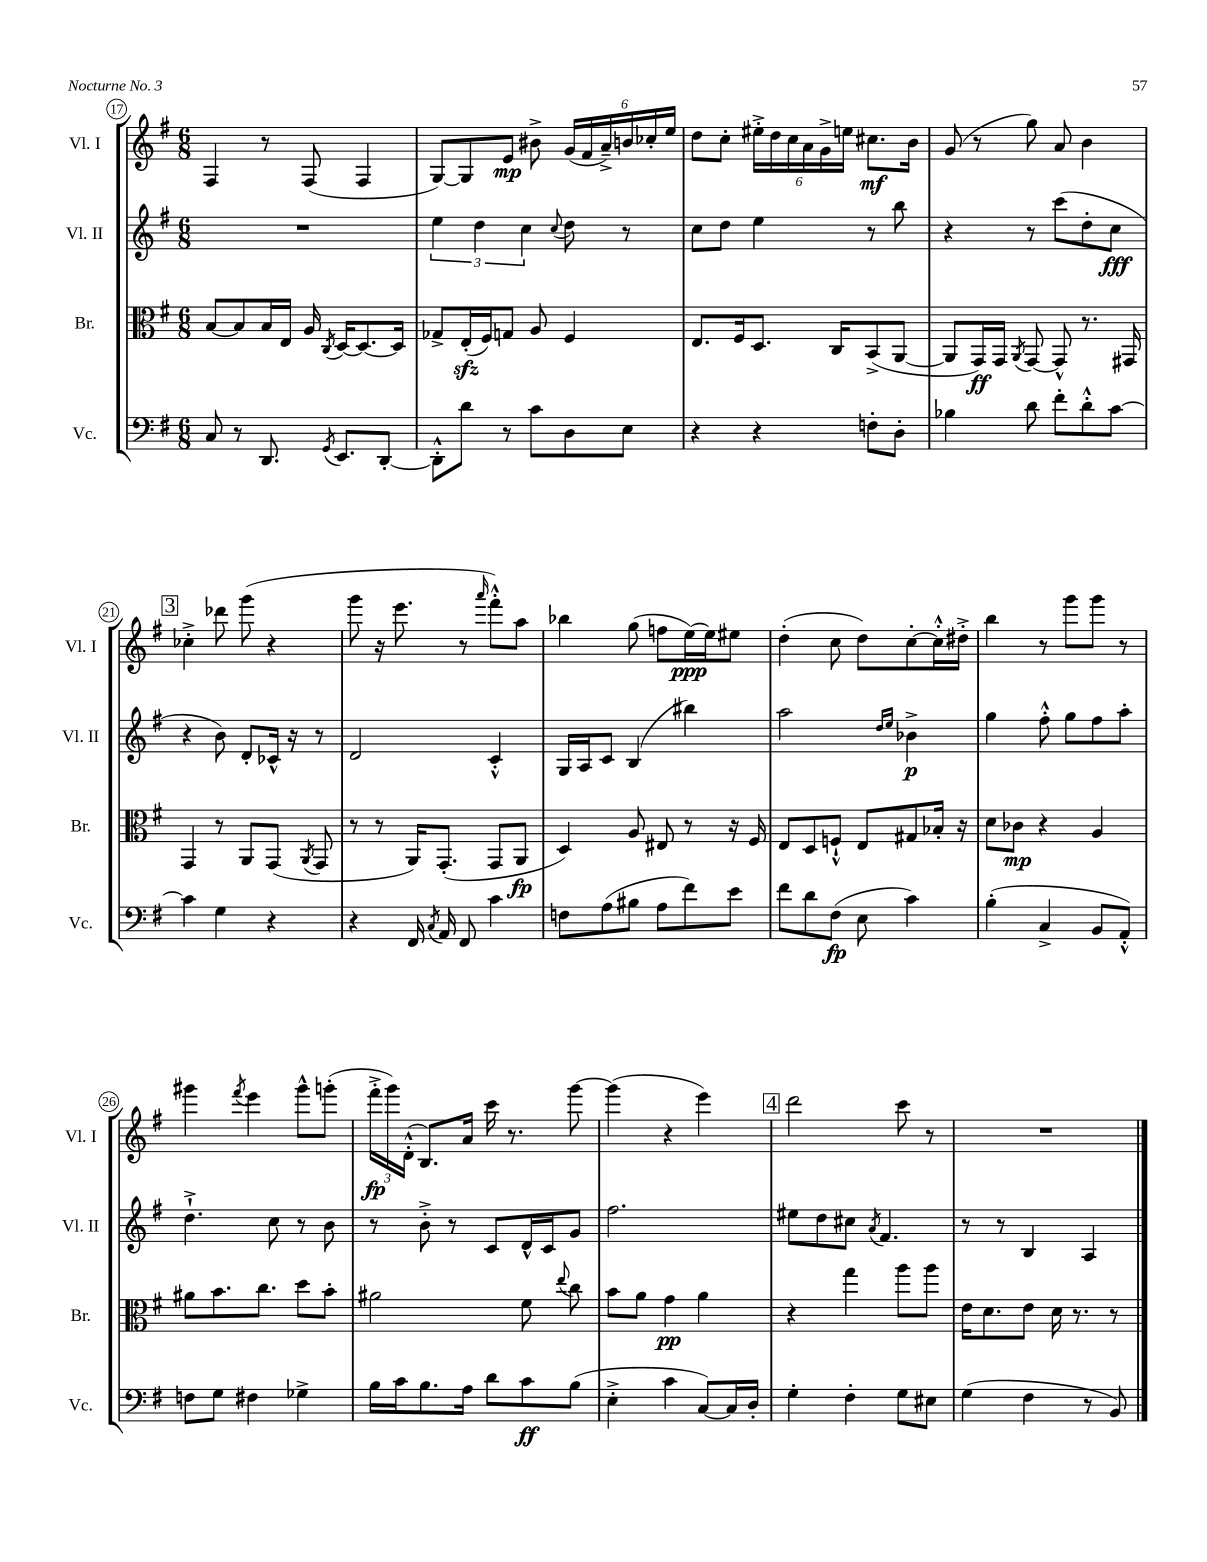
<<
\new StaffGroup <<
\new Staff = "s0" \with { instrumentName = "Vl. I" shortInstrumentName = "Vl. I" } {
    \clef treble \key g \major \numericTimeSignature \time 6/8
    \autoBeamOff fis4 r8 fis8( fis4 |
    g8[~) g8 e'8]\mp bis'8-> \tuplet 6/4 { g'16[( fis'16 a'16--->) b'16 ces''16-. e''16] } |
    d''8[ c''8]-. \tuplet 6/4 { eis''16[-.-> d''16 c''16 a'16 g'16-> e''16] } cis''8.[\mf b'16] |
    g'8( r8 g''8) a'8 b'4 |
    \mark \markup { \box "3" } ces''4-.-> des'''8 g'''8( r4 |
    g'''8 r16 e'''8. r8 \grace { a'''16 } fis'''8[-.-^) a''8] |
    bes''4 g''8( f''8[ e''16~\ppp) e''16 eis''8] |
    d''4-.( c''8 d''8[) c''8~-. c''16-.-^ dis''16]-.-> |
    b''4 r8 g'''8[ g'''8] r8 |
    gis'''4 \acciaccatura { fis'''8 } e'''4 gis'''8[-^ g'''8]-.( |
    \tuplet 3/2 { fis'''16[-.->\fp g'''16) d'16]-.-^( } b8.[) a'16] c'''16 r8. g'''8~ |
    g'''4( r4 e'''4) |
    \mark \markup { \box "4" } d'''2 c'''8 r8 |
    R2. \bar "|." |
}
\new Staff = "s1" \with { instrumentName = "Vl. II" shortInstrumentName = "Vl. II" } {
    \clef treble \key g \major \numericTimeSignature \time 6/8
    \autoBeamOff R2. |
    \tuplet 3/2 { e''4 d''4 c''4 } \appoggiatura { c''8 } d''8 r8 |
    c''8[ d''8] e''4 r8 b''8 |
    r4 r8 c'''8[( d''8-. c''8]\fff |
    \mark \markup { \box "3" } r4 b'8) d'8[-. ces'16]-^ r16 r8 |
    d'2 c'4-.-^ |
    g16[ a16 c'8] b4( bis''4) |
    a''2 \grace { d''16[ e''16] } bes'4->\p |
    g''4 fis''8-.-^ g''8[ fis''8 a''8]-. |
    d''4.-!-> c''8 r8 b'8 |
    r8 b'8-.-> r8 c'8[ d'16-^ c'16 g'8] |
    fis''2. |
    \mark \markup { \box "4" } eis''8[ d''8 cis''8] \acciaccatura { a'8 } fis'4. |
    r8 r8 b4 a4 \bar "|." |
}
\new Staff = "s2" \with { instrumentName = "Br." shortInstrumentName = "Br." } {
    \clef alto \key g \major \numericTimeSignature \time 6/8
    \autoBeamOff b8[~ b8 b16 e16] a16 \acciaccatura { c8 } d16[~ d8.~ d16] |
    ges8[-> e16-.\sfz( fis16) g8] a8 fis4 |
    e8.[ fis16 d8.] c16[ b,8->( a,8]~ |
    a,8[ g,16\ff) g,16] \acciaccatura { a,8 } g,8~ g,8-^ r8. gis,16 |
    \mark \markup { \box "3" } g,4 r8 a,8[ g,8]( \acciaccatura { a,8 } g,8 |
    r8 r8 a,16[) g,8.]-.( g,8[ a,8]\fp |
    d4) a8 eis8 r8 r16 fis16 |
    e8[ d8 f8]-!-^ e8[ gis8 bes16]-. r16 |
    d'8[ ces'8]\mp r4 a4 |
    ais'8[ b'8. c''8.] d''8[ b'8]-. |
    ais'2 fis'8 \appoggiatura { e''8 } c''8 |
    b'8[ a'8] g'4\pp a'4 |
    \mark \markup { \box "4" } r4 g''4 a''8[ a''8] |
    e'16[ d'8. e'8] d'16 r8. r8 \bar "|." |
}
\new Staff = "s3" \with { instrumentName = "Vc." shortInstrumentName = "Vc." } {
    \clef bass \key g \major \numericTimeSignature \time 6/8
    \autoBeamOff c8 r8 d,8. \acciaccatura { g,8 } e,8.[ d,8]~-. |
    d,8[-.-^ d'8] r8 c'8[ d8 e8] |
    r4 r4 f8[-. d8]-. |
    bes4 d'8 fis'8[-. d'8-.-^ c'8]~ |
    \mark \markup { \box "3" } c'4 g4 r4 |
    r4 fis,16 \acciaccatura { c8 } a,16 fis,8 c'4 |
    f8[ a8( bis8] a8[ fis'8) e'8] |
    fis'8[ d'8 fis8]\fp( e8 c'4) |
    b4-.( c4-> b,8[ a,8]-.-^) |
    f8[ g8] fis4 ges4-> |
    b16[ c'16 b8. a16] d'8[ c'8\ff b8]( |
    e4-.-> c'4 c8[~) c16 d16]-. |
    \mark \markup { \box "4" } g4-. fis4-. g8[ eis8] |
    g4( fis4 r8 b,8) \bar "|." |
}
>>
>>
\layout { \context { \Score currentBarNumber = #17 \override BarNumber.stencil = #(make-stencil-circler 0.1 0.3 ly:text-interface::print) } }
